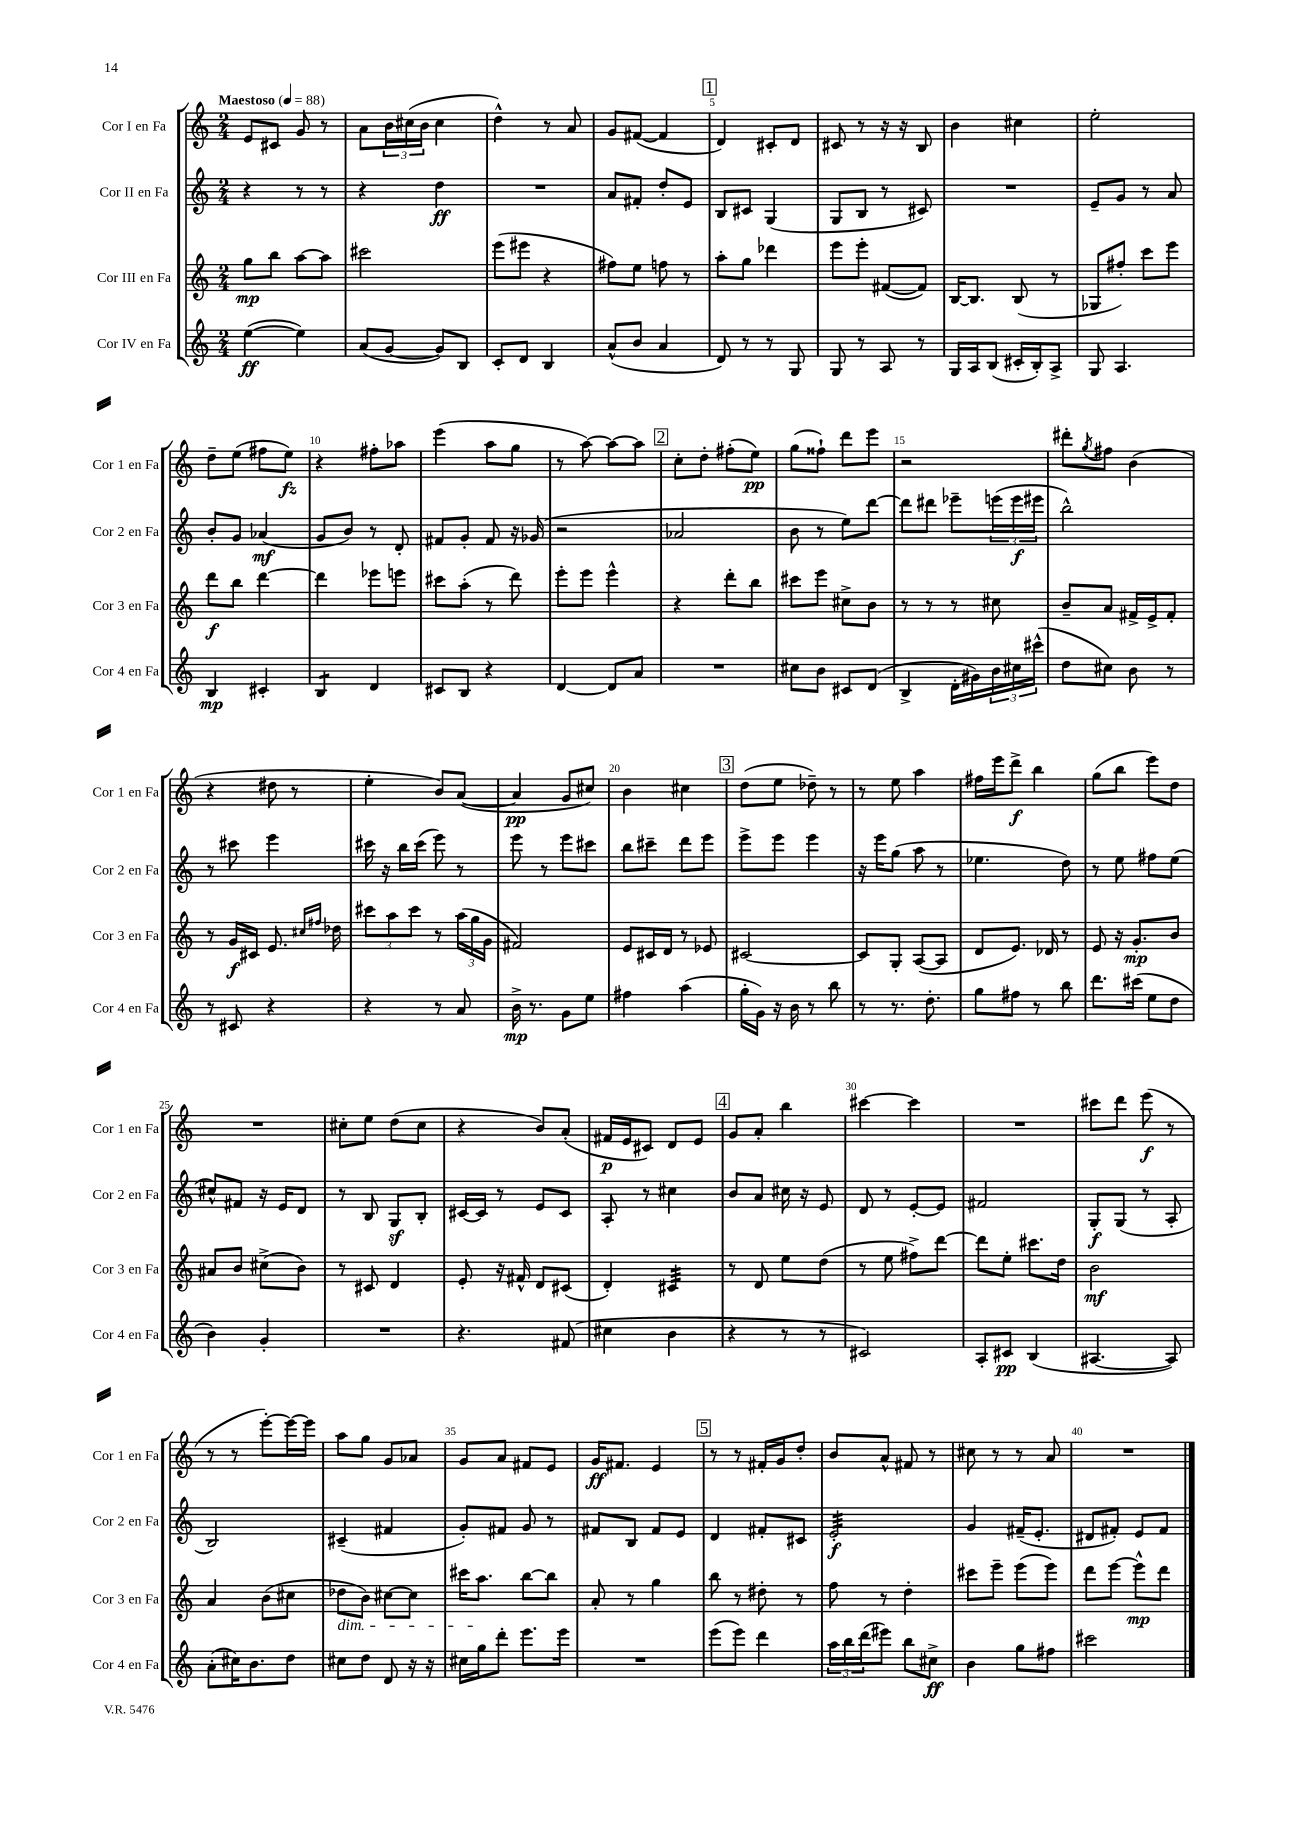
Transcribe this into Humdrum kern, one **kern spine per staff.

**kern	**kern	**kern	**kern
*staff4	*staff3	*staff2	*staff1
*clefG2	*clefG2	*clefG2	*clefG2
*k[]	*k[]	*k[]	*k[]
*M2/4	*M2/4	*M2/4	*M2/4
*MM88	*MM88	*MM88	*MM88
([4ee\	8gg\L	4r	8e/L
.	8bb\J	.	8c#/J
4ee\])	[8aa\L	8r	8g/
.	8aa\]J	8r	8r
=	=	=	=
(8a/L	2ccc#\	4r	8a\L
[8g/J	.	.	24b\L
.	.	.	(24cc#\
.	.	.	24b\JJ
8g/]L)	.	4dd\	4cc#\
8B/J	.	.	.
=	=	=	=
8c'/L	(8eee\L	2r	4dd^^\)
8d/J	8eee#\J	.	.
4B/	4r	.	8r
.	.	.	8a/
=	=	=	=
(8a^^/L	8ff#\L)	8a/L	8g/L
8b/J	8ee\J	8f#'/J	([8f#/J
4a/	8ff\	8dd'/L	4f#/]
.	8r	8e/J	.
=	=	=	=
8d/)	8aa'\L	8B/L	4d/)
8r	8gg\J	8c#/J	.
8r	4ddd-\	(4G/	8c#'/L
8G/	.	.	8d/J
=	=	=	=
8G/	8eee\L	8G/L	8c#/
8r	8eee'\J	8B/J	8r
8A/	([8f#/L	8r	16r
.	.	.	16r
8r	8f#/]J)	8c#/)	8B/
=	=	=	=
16G/LL	[16B/LK	2r	4b\
16A/J	8.B/]J	.	.
(8B/J	.	.	.
16c#'/LL	(8B/	.	4cc#\
16B'/J)	.	.	.
8A^/J	8r	.	.
=	=	=	=
8G/	8G-/L	8e~/L	2ee'\
4.A/	8ff#'/J)	8g/J	.
.	8ccc\L	8r	.
.	8eee\J	8a/	.
=	=	=	=
4B/	8ddd\L	8b'/L	8dd~\L
.	8bb\J	8g/J	(8ee\J
4c#'/	[4ddd\	(4a-/	8ff#\L
.	.	.	8ee\J)
=	=	=	=
4B/	4ddd\]	8g/L	4r
.	.	8b/J)	.
4d/	8eee-\L	8r	8ff#'\L
.	8eee\J	8d'/	8aa-\J
=	=	=	=
8c#/L	8ccc#\L	8f#/L	(4eee\
8B/J	(8aa'\J	8g'/J	.
4r	8r	8f#/	8aa\L
.	8ddd\)	16r	8gg\J
.	.	(16g-/	.
=	=	=	=
[4d/	8eee'\L	2r	8r
.	8eee\J	.	[8aa\)
8d/]L	4eee^^\	.	8aa\_L
8a/J	.	.	8aa\]J
=	=	=	=
2r	4r	2a-/	8cc'\L
.	.	.	8dd'\J
.	8ddd'\L	.	(8ff#'\L
.	8bb\J	.	8ee\J)
=	=	=	=
8cc#\L	8ccc#\L	8b\	(8gg\L
8b\J	8eee\J	8r	8ff##`\J)
8c#/L	8cc#^\L	8ee\L)	8ddd\L
(8d/J	8b\J	[8ddd\J	8eee\J
=	=	=	=
4B^/	8r	8ddd\]L	2r
.	8r	8ddd#\J	.
16d'\LL	8r	8eee-~\L	.
16g#\)	.	.	.
24b\	8cc#\	(24eee\L	.
24cc#\	.	24eee\	.
(24ccc#^^\JJ	.	24eee#\JJ	.
=	=	=	=
8dd\L	8b~/L	2bb^^\)	8ddd#'\L
.	.	.	8qgg/
8cc#\J)	8a/J	.	8ff#\J
8b\	16f#^/LL	.	(4b\
.	16e^/J	.	.
8r	8f#'/J	.	.
=	=	=	=
8r	8r	8r	4r
8c#/	16g/LL	8ccc#\	.
.	16c#/JJ	.	.
4r	8.e/	4eee\	8dd#\
.	.	.	8r
.	16qqcc#/LL	.	.
.	16qqff#/JJ	.	.
.	16dd-\	.	.
=	=	=	=
4r	12ccc#\L	16ccc#\	4ee'\
.	.	16r	.
.	12aa\	.	.
.	.	16bb\LL	.
.	12ccc#\J	.	.
.	.	(16ccc#\JJ	.
8r	8r	8eee\)	8b/L)
8a/	(24aa\LL	8r	([8a/J
.	24gg\	.	.
.	24g\JJ	.	.
=	=	=	=
16b^\	2f#/)	8eee\	4a/]
8.r	.	.	.
.	.	8r	.
8g\L	.	8eee\L	8g/L
8ee\J	.	8ccc#\J	8cc#/J)
=	=	=	=
4ff#\	8e/L	8bb\L	4b\
.	16c#/L	8ccc#~\J	.
.	16d/JJ	.	.
(4aa\	8r	8ddd\L	4cc#\
.	8e-/	8eee\J	.
=	=	=	=
16gg'\LL	[2c#/	8eee^\L	(8dd\L
16g\JJ)	.	.	.
16r	.	8eee\J	8ee\J
16b\	.	.	.
8r	.	4eee\	8dd-~\)
8bb\	.	.	8r
=	=	=	=
8r	8c#/]L	16r	8r
.	.	16eee\LK	.
8.r	8G'/J	(8gg\J	8ee\
.	([8A/L	8aa\	4aa\
8.dd'\	.	.	.
.	8A/]J	8r	.
=	=	=	=
8gg\L	8d/L	4.ee-\	16ff#\LL
.	.	.	16eee\J
8ff#\J	8.e/J)	.	8ddd^\J
8r	.	.	4bb\
.	16d-/	.	.
8bb\	8r	8dd\)	.
=	=	=	=
8.ddd\L	8e/	8r	(8gg\L
.	16r	8ee\	8bb\J
(16ccc#\Jk	8.g'/L	.	.
8ee\L	.	8ff#\L	8eee\L)
8dd\J	8b/J	(8ee\J	8dd\J
=	=	=	=
4b\)	8a#/L	8cc#^^/L)	2r
.	8b/J	8f#/J	.
4g'/	(8cc#^\L	16r	.
.	.	16e/LK	.
.	8b\J)	8d/J	.
=	=	=	=
2r	8r	8r	8cc#'\L
.	8c#/	8B/	8ee\J
.	4d/	8G/L	(8dd\L
.	.	8B'/J	8cc#\J
=	=	=	=
4.r	8e'/	[16c#/LL	4r
.	.	16c#/]JJ	.
.	16r	8r	.
.	16f#^^/	.	.
.	8d/L	8e/L	8b/L)
(8f#/	(8c#/J	8c#/J	(8a'/J
=	=	=	=
4cc#\	4d'/)	8A'/	16f#/LL
.	.	.	16e/J
.	.	8r	8c#/J)
4b\	4c#/	4cc#\	8d/L
.	.	.	8e/J
=	=	=	=
4r	8r	8b/L	8g/L
.	8d/	8a/J	8a'/J
8r	8ee\L	16cc#\	4bb\
.	.	16r	.
8r	(8dd\J	8e/	.
=	=	=	=
2c#/)	8r	8d/	[4ccc#\
.	8ee\	8r	.
.	8ff#^\L)	[8e'/L	4ccc#\]
.	[8ddd\J	8e/]J	.
=	=	=	=
8A'/L	8ddd\]L	2f#/	2r
8c#/J	8ee'\J	.	.
(4B/	8.ccc#\L	.	.
.	16dd\Jk	.	.
=	=	=	=
[4.A#/	2b\	8G'/L	8ccc#\L
.	.	(8G/J	8ddd\J
.	.	8r	(8eee\
8A#/])	.	8A'/	8r
=	=	=	=
(8a'\L	4a/	2B/)	8r
16cc#\K)	.	.	8r
8.b\	.	.	.
.	(8b\L	.	[8eee'\L)
8dd\J	8cc#\J	.	16eee\_L
.	.	.	16eee\]JJ
=	=	=	=
8cc#\L	8dd-\L	(4c#~/	8aa\L
8dd\J	8b\J)	.	8gg\J
8d/	[8cc#\L	4f#/	8g/L
16r	8cc#\]J	.	8a-/J
16r	.	.	.
=	=	=	=
16cc#\LL	16ccc#\LK	8g'/L)	8g/L
16gg\J	8.aa\J	.	.
8ddd'\J	.	8f#/J	8a/J
8.eee\L	[8bb\L	8g/	8f#/L
.	8bb\]J	8r	8e/J
16eee\Jk	.	.	.
=	=	=	=
2r	8a'/	8f#/L	16g/LK
.	.	.	8.f#/J
.	8r	8B/J	.
.	4gg\	8f#/L	4e/
.	.	8e/J	.
=	=	=	=
(8eee\L	8bb\	4d/	8r
8eee\J)	8r	.	8r
4ddd\	8dd#'\	8f#'/L	16f#'/LL
.	.	.	16g/J
.	8r	8c#/J	8dd'/J
=	=	=	=
24aa\LL	8ff\	2e'/	8b/L
24bb\	.	.	.
(24ddd\J	.	.	.
8eee#\J)	8r	.	8a^^/J
8bb\L	4dd'\	.	8f#/
8cc#^\J	.	.	8r
=	=	=	=
4b\	8ccc#\L	4g/	8cc#\
.	8eee~\J	.	8r
8gg\L	(8eee\L	(16f#~/LK	8r
.	.	8.e'/J	.
8ff#\J	8eee\J)	.	8a/
=	=	=	=
2ccc#\	8ddd\L	8d#/L	2r
.	[8eee\J	8f#'/J)	.
.	8eee^^\]L	8e/L	.
.	8ddd\J	8f#/J	.
==	==	==	==
*-	*-	*-	*-
